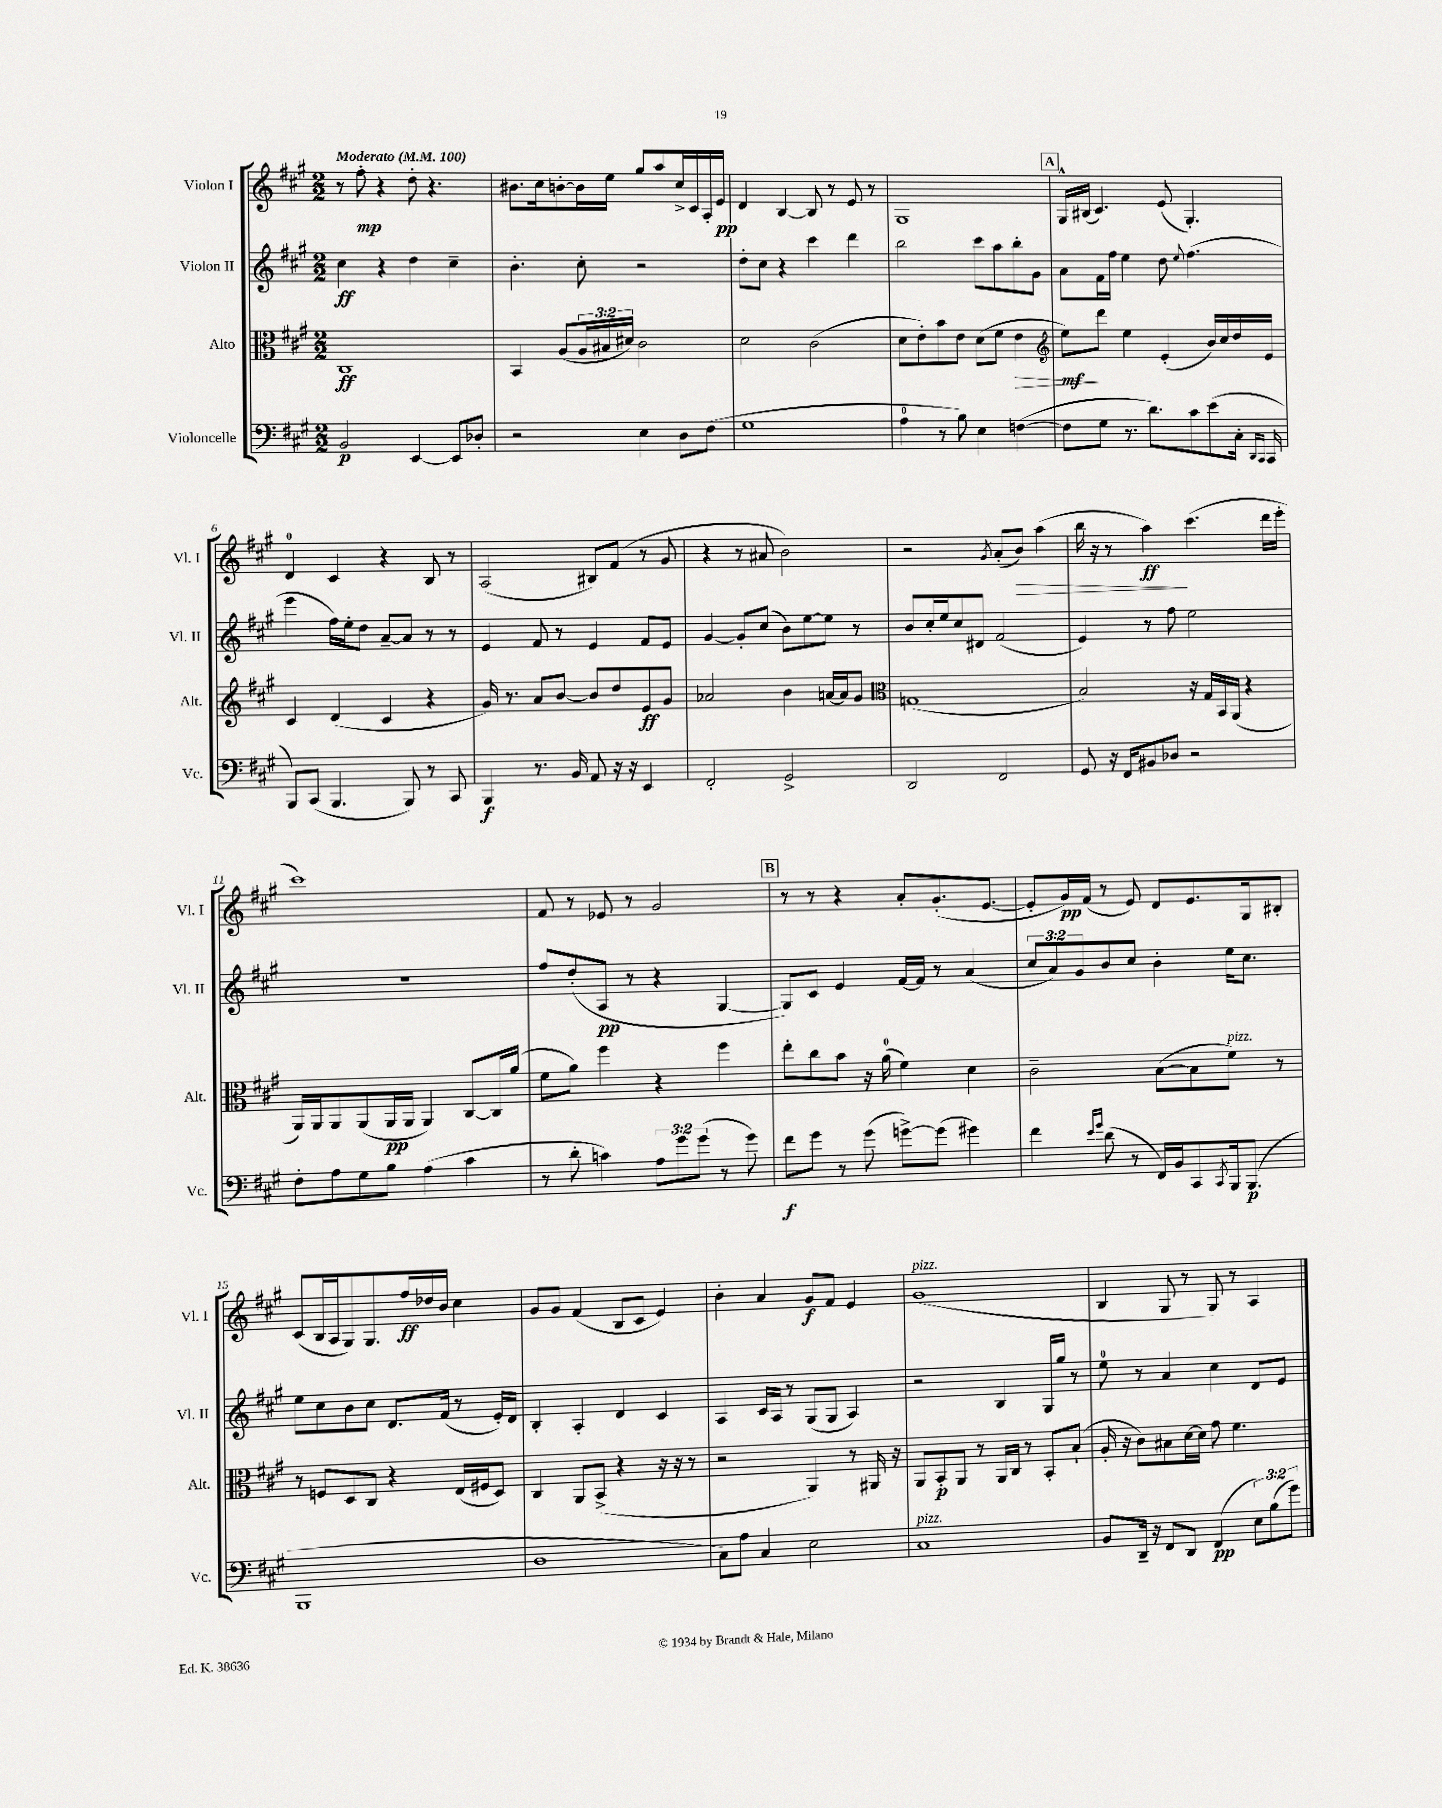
<<
\new StaffGroup <<
\new Staff = "s0" \with { instrumentName = "Violon I" shortInstrumentName = "Vl. I" } {
    \clef treble \key a \major \numericTimeSignature \time 2/2 \tempo "Moderato" 4 = 100
    r8 fis''8-.\mp r4 d''8-. r4. |
    bis'8. cis''16 b'8~-. b'16 e''16 gis''8 a''8 cis''16-> cis'16 a16-. e'16\pp |
    d'4 b4~ b8 r8 e'8 r8 |
    gis1 |
    \mark \markup { \box "A" } gis16-^ bis16( cis'4.) e'8( gis4.-.) |
    d'4-0 cis'4 r4 b8 r8 |
    a2( bis8) fis'8( r8 gis'8 |
    r4 r8 ais'8 b'2) |
    r2 \acciaccatura { gis'8 } a'8-.( b'8\>) a''4( |
    b''16 r16 r8 a''4\ff\!) cis'''4.( d'''16 e'''16-. |
    cis'''1) |
    fis'8 r8 ees'8 r8 gis'2 |
    \mark \markup { \box "B" } r8 r8 r4 a'8-. gis'8.-.( e'8.~ |
    e'8-. gis'16\pp) fis'16( r8 e'8) d'8 e'8. gis16 bis8-. |
    cis'8( b16 a16 gis8) gis8. fis''16\ff des''16 b'16 cis''4 |
    gis'8 gis'8 fis'4( b8 cis'8 e'4) |
    b'4-. a'4 gis'8\f fis'8 e'4 |
    gis'1^\markup { \italic "pizz." }( |
    b4 gis8 r8 gis8) r8 a4 \bar "|." |
}
\new Staff = "s1" \with { instrumentName = "Violon II" shortInstrumentName = "Vl. II" } {
    \clef treble \key a \major \numericTimeSignature \time 2/2 \override Staff.TupletNumber.text = #tuplet-number::calc-fraction-text
    cis''4\ff r4 d''4 cis''4-- |
    b'4.-. cis''8-. r2 |
    d''8-. cis''8 r4 cis'''4 d'''4 |
    b''2 cis'''8 a''8 b''8-. gis'8 |
    \mark \markup { \box "A" } a'8 fis'16 fis''16 e''4 d''8 \appoggiatura { e''8 } fis''4.( |
    e'''4 fis''16) e''16-. d''8 a'8~-- a'8 r8 r8 |
    e'4 fis'8 r8 e'4 fis'8 e'8 |
    gis'4~ gis'8-. cis''8( b'8) e''8~ e''8 r8 |
    b'8 cis''16-. e''16 cis''8 dis'8 fis'2( |
    e'4) r8 fis''8 e''2 |
    r1 |
    fis''8 d''8-.( a8\pp r8 r4 gis4~ |
    \mark \markup { \box "B" } gis8) cis'8 e'4 fis'16~ fis'16 r8 a'4( |
    \tuplet 3/2 { cis''8 a'8) gis'8 } b'8 cis''8 b'4-. e''16 cis''8. |
    e''8 cis''8 b'8 cis''8 d'8. fis'16( r8 e'16-.) d'16 |
    b4-. a4-. d'4 cis'4 |
    a4 cis'16 a16 r8 gis8( gis8 a4) |
    r2 b4 gis16 gis''16 r8 |
    e''8-0 r8 a'4 cis''4 d'8 e'8 \bar "|." |
}
\new Staff = "s2" \with { instrumentName = "Alto" shortInstrumentName = "Alt." } {
    \clef alto \key a \major \numericTimeSignature \time 2/2 \override Staff.TupletNumber.text = #tuplet-number::calc-fraction-text
    cis1\ff |
    b,4 a8( \tuplet 3/2 { a16 bis16 dis'16) } cis'2 |
    d'2 cis'2( |
    d'8 e'8-.) b'8 e'8 d'8( fis'8 e'4\> |
    \mark \markup { \box "A" } \clef treble e''8\mf\!) d'''8 e''4 e'4-.( b'16) cis''16 d''16 e'16 |
    cis'4 d'4( cis'4 r4 |
    gis'16) r8. a'8 b'8~ b'8 d''8 e'8\ff gis'8 |
    aes'2 b'4 a'16~ a'16 gis'8 |
    \clef alto g1( |
    b2) r16 gis16 b,16 a,16( r4 |
    a,16) a,16 a,8 a,8( a,16\pp a,16 a,4) cis8~ cis16 a'16( |
    fis'8 a'8) fis''4 r4 fis''4 |
    \mark \markup { \box "B" } e''8-. cis''8 b'8 r16 a'16-0( fis'4) d'4 |
    cis'2-- b8~( b8 fis'8^\markup { \italic "pizz." }) r8 |
    r8 f8 d8 cis8 r4 e16( fis16 d8) |
    cis4 a,8 b,8->( r4 r16 r16 r8 |
    r2 a,4) r8 ais,16 r16 |
    a,8 b,8-.\p a,8 r8 a,16 cis16 r8 b,8-. b8-!( |
    a16-. r16 cis'8) bis8 d'16~ d'16 gis'8 fis'4. \bar "|." |
}
\new Staff = "s3" \with { instrumentName = "Violoncelle" shortInstrumentName = "Vc." } {
    \clef bass \key a \major \numericTimeSignature \time 2/2 \override Staff.TupletNumber.text = #tuplet-number::calc-fraction-text
    b,2\p e,4~ e,8 des8-. |
    r2 e4 d8 fis8( |
    gis1 |
    a4-0 r8 b8) e4 f4~( |
    \mark \markup { \box "A" } f8 gis8 r8. d'8.) cis'8 e'8( cis16-. \grace { d,16 cis,16 } cis,16 |
    b,,8) cis,8( b,,4. b,,8) r8 cis,8 |
    b,,4\f r8. b,16 a,8 r16 r16 e,4 |
    fis,2-. gis,2-> |
    d,2 fis,2 |
    gis,8 r16 fis,16 bis,8 des8 r2 |
    fis8-. a8 gis8 b8 a4( cis'4 |
    r8 d'8-. c'4) \tuplet 3/2 { a8 gis'8 gis'8( } r8 gis'8) |
    \mark \markup { \box "B" } fis'8\f gis'8 r8 gis'8( g'8~->) g'8( gis'4) |
    fis'4 \grace { e'16 gis'16 } d'8( r8 fis,16) b,16 cis,8 \acciaccatura { cis,8 } b,,16 b,,8.\p( |
    b,,1 |
    d1 |
    cis8) a8 cis4 e2 |
    cis1^\markup { \italic "pizz." } |
    b,8 d,16-- r16 fis,8 d,8 fis,4\pp( \tuplet 3/2 { e8) b8( gis'8) } \bar "|." |
}
>>
>>
